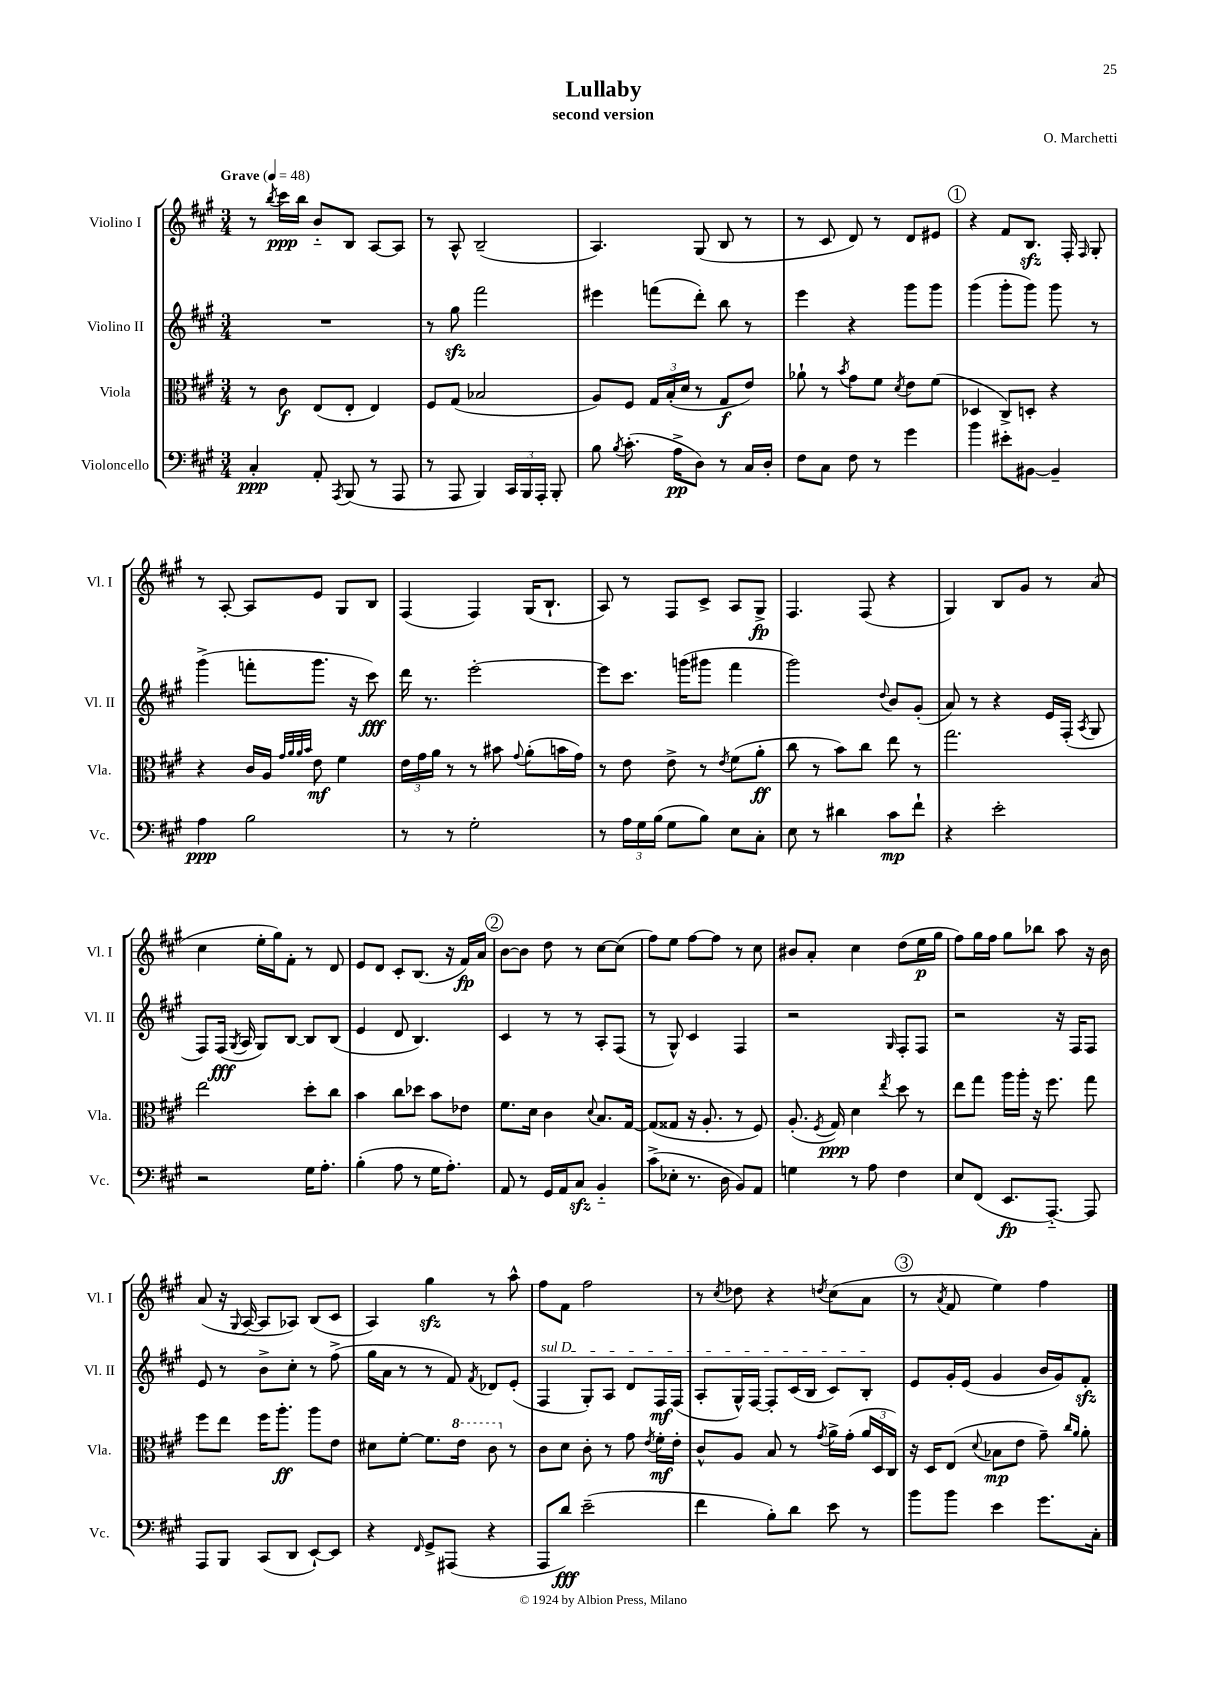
\header { title = "Lullaby" composer = "O. Marchetti" subtitle = "second version" }
<<
\new StaffGroup <<
\new Staff = "s0" \with { instrumentName = "Violino I" shortInstrumentName = "Vl. I" } {
    \clef treble \key a \major \numericTimeSignature \time 3/4 \tempo "Grave" 4 = 48
    \autoBeamOff r8 \acciaccatura { b''8 } cis'''16[\ppp b''16] b'8[-_ b8] a8[~ a8] |
    r8 a8-^ b2--( |
    a4.) gis8( b8 r8 |
    r8 cis'8 d'8) r8 d'8[ eis'8] |
    \mark \markup { \circle "1" } r4 fis'8[ b8.]\sfz fis16-. \grace { fis16 } gis8-. |
    r8 a8~-. a8[ e'8] gis8[ b8] |
    fis4( fis4) gis16[( b8.]-! |
    a8) r8 fis8[ cis'8]-> a8[ gis8]->\fp |
    fis4. fis8( r4 |
    gis4) b8[ gis'8] r8 a'8( |
    cis''4 e''16[-. gis''16) fis'8]-. r8 d'8 |
    e'8[ d'8] cis'8[-. b8.]( r16 fis'16[\fp) a'16] |
    \mark \markup { \circle "2" } b'8[~ b'8] d''8 r8 cis''8[~ cis''8]( |
    fis''8[) e''8] fis''8[~ fis''8] r8 cis''8 |
    bis'8[ a'8]-. cis''4 d''8[( e''16\p gis''16] |
    fis''8[) gis''16 fis''16] gis''8[ bes''8] a''8 r16 b'16 |
    a'8( r16 \appoggiatura { gis8 } a16~ a8[ aes8]) b8[( cis'8] |
    a4) gis''4\sfz r8 a''8-^ |
    fis''8[ fis'8] fis''2 |
    r8 \acciaccatura { cis''8 } des''8 r4 \acciaccatura { d''8 } cis''8[( a'8] |
    \mark \markup { \circle "3" } r8 \acciaccatura { a'8 } fis'8 e''4) fis''4 \bar "|." |
}
\new Staff = "s1" \with { instrumentName = "Violino II" shortInstrumentName = "Vl. II" } {
    \clef treble \key a \major \numericTimeSignature \time 3/4
    \autoBeamOff R2. |
    r8 gis''8\sfz fis'''2 |
    eis'''4 f'''8[( d'''8]-.) b''8 r8 |
    e'''4 r4 gis'''8[ gis'''8] |
    \mark \markup { \circle "1" } gis'''4( gis'''8[-. gis'''8]) gis'''8 r8 |
    gis'''4->( f'''8[-. gis'''8.] r16 cis'''8\fff) |
    d'''16 r8. e'''2~-. |
    e'''8[ cis'''8.] g'''16[( gis'''8] fis'''4 |
    gis'''2) \appoggiatura { d''8 } b'8[ gis'8]-.( |
    a'8) r8 r4 e'16[ fis16]-.( \acciaccatura { a8 } gis8 |
    fis8[) fis16]\fff( \acciaccatura { gis8 } a16 gis8[) b8]~ b8[ b8]( |
    e'4 d'8 b4.) |
    \mark \markup { \circle "2" } cis'4 r8 r8 a8[-. fis8]( |
    r8 gis8-^) cis'4 fis4 |
    r2 \grace { gis16 } fis8[-. fis8] |
    r2 r16 fis16[ fis8] |
    e'8 r8 b'8[-> cis''8]-. r8 fis''8->( |
    gis''16[ a'16] r8 r8 fis'8) \acciaccatura { fis'8 } des'8[ e'8]-.( |
    \once \override TextSpanner.bound-details.left.text = \markup { \italic "sul D" } fis4\startTextSpan gis8[-.) a8] d'8[ fis16\mf fis16]( |
    a8[-. gis16-^) fis16]~ fis8[-. cis'16( b16] cis'8[) b8]-.\stopTextSpan |
    \mark \markup { \circle "3" } e'8[ gis'16-. e'16]( gis'4 b'16[ gis'16) fis'8]-.\sfz \bar "|." |
}
\new Staff = "s2" \with { instrumentName = "Viola" shortInstrumentName = "Vla." } {
    \clef alto \key a \major \numericTimeSignature \time 3/4
    \autoBeamOff r8 cis'8\f e8[( e8]-. e4) |
    fis8[ gis8]( bes2 |
    a8[) fis8] \tuplet 3/2 { gis16[ b16-.( d'16] } r8 gis8[\f e'8]) |
    aes'8-! r8 \acciaccatura { b'8 } gis'8[ fis'8] \acciaccatura { d'8 } e'8[ fis'8]( |
    \mark \markup { \circle "1" } des4 cis8[->) d8]-. r4 |
    r4 cis'16[ a16] \grace { gis'32[ a'32 a'32 b'32] } e'8\mf fis'4 |
    \tuplet 3/2 { e'16[ gis'16 a'16] } r8 r8 bis'8 \appoggiatura { gis'8 } a'8[-.( b'16 gis'16]) |
    r8 e'8 e'8-> r8 \acciaccatura { e'8 } fis'8[( a'8]-.\ff |
    cis''8 r8 b'8[) cis''8] e''8 r8 |
    gis''2. |
    e''2 d''8[-. cis''8] |
    b'4 cis''8[ des''8] b'8[ ees'8] |
    \mark \markup { \circle "2" } fis'8.[ d'16] cis'4 \appoggiatura { d'8 } b8.[ gis16]~ |
    gis8[( gisis8] r16 a8.-. r8 fis8) |
    a8.-.( \acciaccatura { fis8 } gis16\ppp) d'4 \acciaccatura { e''8 } d''8 r8 |
    e''8[ gis''8] a''16[ a''16]-. r16 fis''8. gis''8 |
    fis''8[ e''8] fis''16[ a''8.]-.\ff a''8[ e'8] |
    dis'8[ fis'8]~-. fis'8.[ \ottava #1 e''16] cis''8 \ottava #0 r8 |
    cis'8[ d'8] cis'8-. r8 gis'8 \acciaccatura { e'8 } fis'16[-.\mf e'16]-. |
    cis'8[-^ a8] b8 r8 \acciaccatura { gis'8 } a'16[-> gis'16]-.( \tuplet 3/2 { a'16[ d16 cis16]) } |
    \mark \markup { \circle "3" } r16 d16[ e8]( \appoggiatura { d'8 } bes8[\mp e'8] gis'8--) \grace { cis''16[ a'16] } a'8-. \bar "|." |
}
\new Staff = "s3" \with { instrumentName = "Violoncello" shortInstrumentName = "Vc." } {
    \clef bass \key a \major \numericTimeSignature \time 3/4
    \autoBeamOff cis4-.\ppp a,8-. \acciaccatura { a,,8 } b,,8( r8 a,,8 |
    r8 a,,8 b,,4) \tuplet 3/2 { cis,16[ b,,16 a,,16]-. } b,,8-. |
    b8 \acciaccatura { b8 } cis'8.-.( a16[->\pp d8]) r8 cis16[ d16]-. |
    fis8[ cis8] fis8 r8 gis'4 |
    \mark \markup { \circle "1" } b'4 eis'8[-. bis,8]~ bis,4-- |
    a4\ppp b2 |
    r8 r8 gis2-. |
    r8 \tuplet 3/2 { a16[ gis16 b16]( } gis8[ b8]) e8[ cis8]-. |
    e8 r8 dis'4 cis'8[\mp fis'8]-! |
    r4 e'2-. |
    r2 gis16[ a8.]-. |
    b4-.( a8 r8 gis16[ a8.]-.) |
    \mark \markup { \circle "2" } a,8 r8 gis,16[ a,16 cis8]\sfz b,4-_ |
    cis'8[->( ees8]-. r8. d16 b,8[) a,8] |
    g4 r8 a8 fis4 |
    e8[ fis,8]( e,8.[\fp a,,8.]~-_) a,,8 |
    a,,8[ b,,8] cis,8[( d,8] e,8[~-!) e,8] |
    r4 \grace { fis,16 } gis,8[-> ais,,8]( r4 |
    a,,8[ d'8]\fff) e'2--( |
    fis'4 b8[-.) d'8] e'8 r8 |
    \mark \markup { \circle "3" } b'8[ b'8] e'4 gis'8.[ cis16]-. \bar "|." |
}
>>
>>
\layout { \context { \Score \remove "Bar_number_engraver" } }
